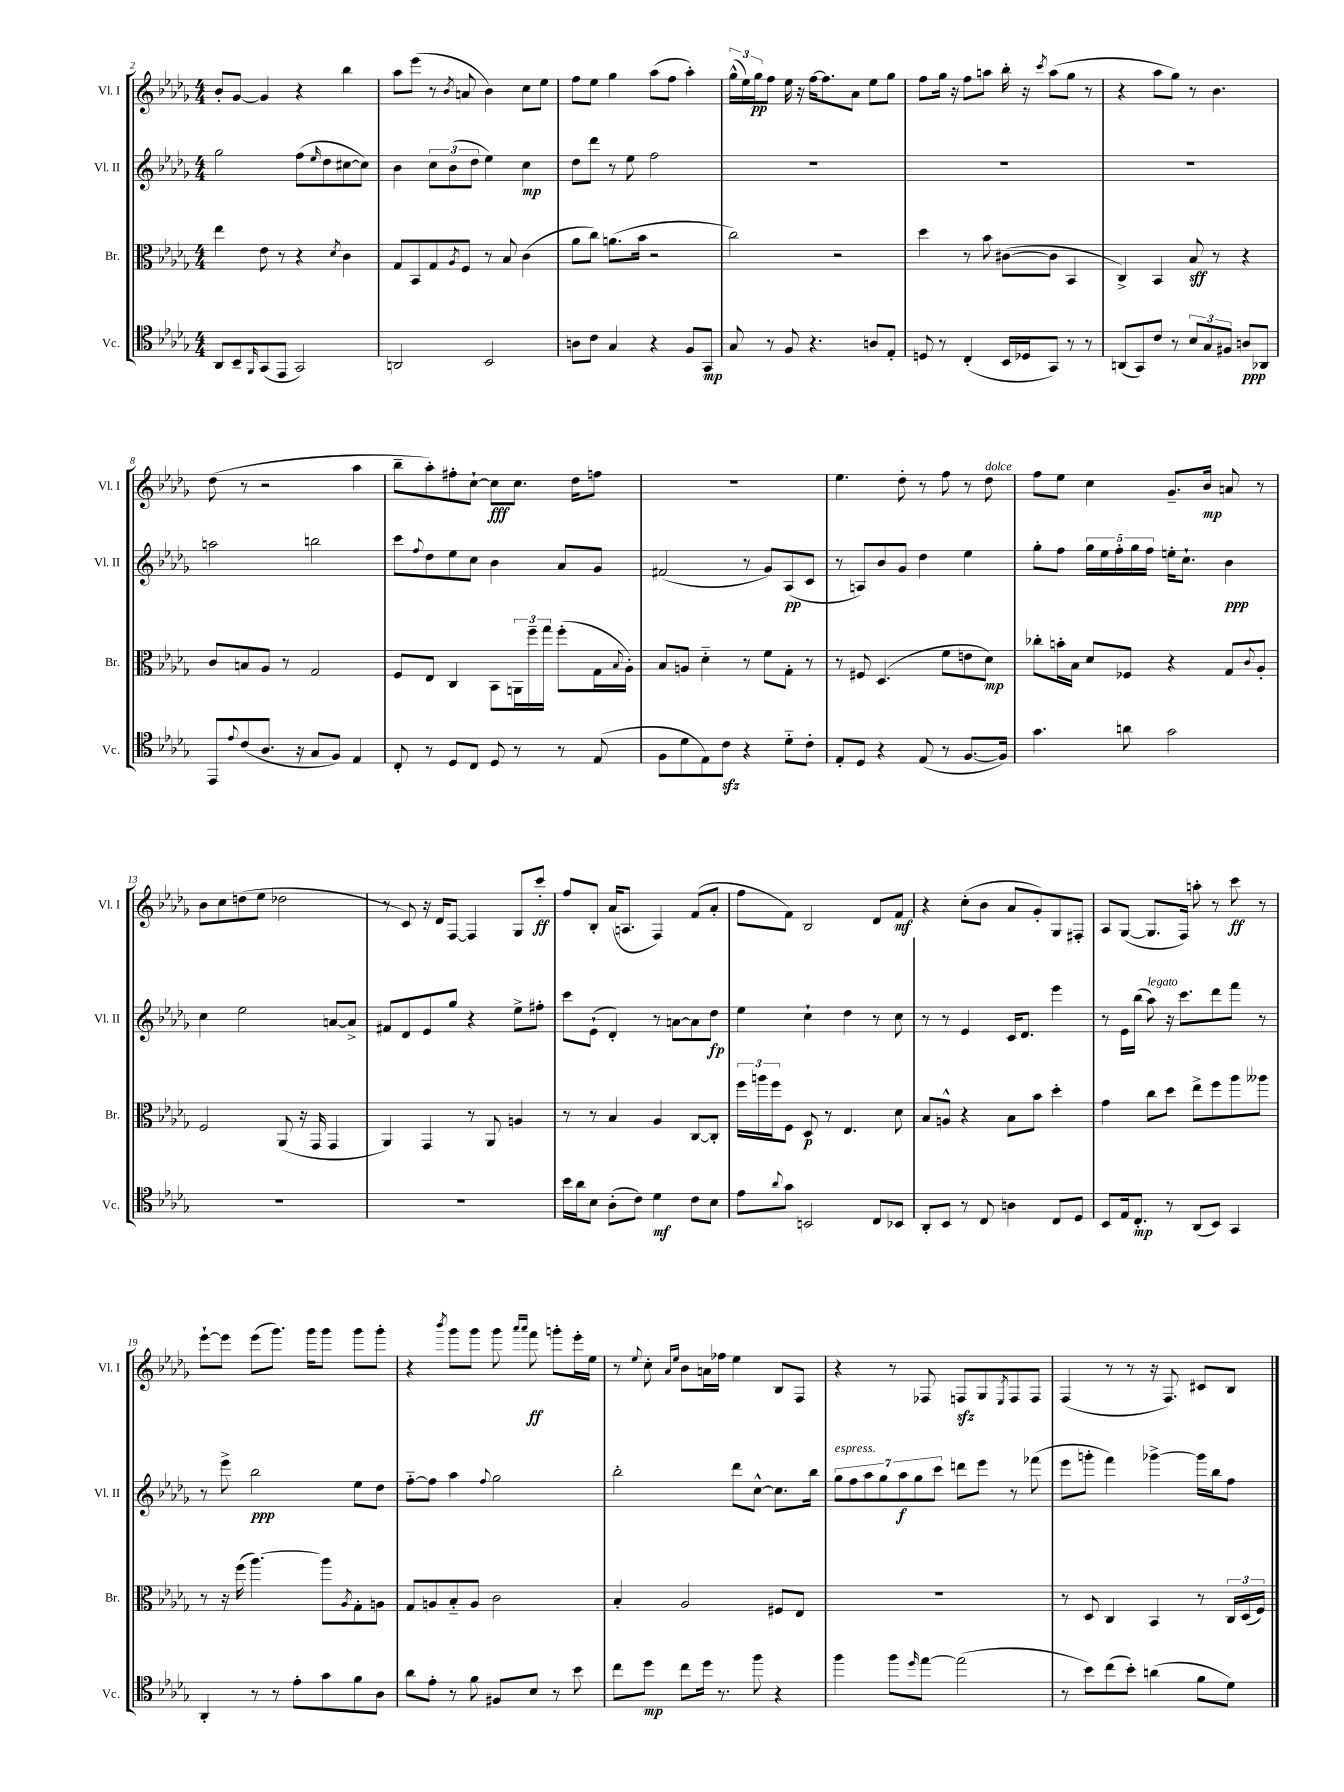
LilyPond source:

<<
\new StaffGroup <<
\new Staff = "s0" \with { instrumentName = "Vl. I" shortInstrumentName = "Vl. I" } {
    \clef treble \key des \major \numericTimeSignature \time 4/4
    bes'8-. ges'8~ ges'4 r4 bes''4 |
    aes''8 ees'''8( r8 \acciaccatura { bes'8 } a'8 bes'4) c''8 ees''8 |
    f''8 ees''8 ges''4 aes''8( f''8 aes''4-.) |
    \tuplet 3/2 { ges''16-^( ees''16) ges''16\pp } f''8 ees''16 r16 f''16~ f''8. aes'8 ees''8 ges''8 |
    f''8 ges''16 r16 f''8 a''8 bes''16-. r16 \acciaccatura { c'''8 } a''8( ges''8 r8 |
    r4 aes''8 ges''8) r8 bes'4. |
    des''8( r8 r2 aes''4 |
    bes''8-- aes''8-.) fis''8-. c''8~-! c''8\fff c''8. des''16 f''8 |
    R1 |
    ees''4. des''8-. r8 f''8 r8 des''8^\markup { \italic "dolce" } |
    f''8 ees''8 c''4 ges'8.-- bes'16\mp a'8 r8 |
    bes'8 c''8 d''8( ees''8 des''2 |
    r8 c'8) r16 des'16 f8~ f4 ges8 c'''8-.\ff |
    f''8 bes8-. aes'16( a8. f4) f'8( aes'8-. |
    f''8 f'8) bes2 des'8 f'8\mf |
    r4 c''8-.( bes'8 aes'8 ges'8-.) ges8 fis8-. |
    aes8 ges8~( ges8. f16) a''8-. r8 c'''8\ff r8 |
    ees'''8~-! ees'''8 ees'''8( ges'''8.) ges'''16 ges'''8 ges'''8 ges'''8-. |
    r4 \acciaccatura { bes'''8 } ges'''8 ges'''8 ges'''8 \grace { aes'''16 aes'''16 } f'''8\ff g'''8-. ees'''16-. ees''16 |
    r8 \appoggiatura { ees''8 } c''8-. \grace { aes'16 ees''16 } bes'8 a'16 fes''16 ees''4 bes8 f8 |
    r4 r8 fes8 f8\sfz ges8 \acciaccatura { ees8 } f8 f8 |
    f4( r8 r8 r16 f8.) cis'8 bes8 \bar "|." |
}
\new Staff = "s1" \with { instrumentName = "Vl. II" shortInstrumentName = "Vl. II" } {
    \clef treble \key des \major \numericTimeSignature \time 4/4
    ges''2 f''8( \grace { ees''16 } des''8 cis''8~ cis''8) |
    bes'4 \tuplet 3/2 { c''8 bes'8( des''8 } ees''4) c''4\mp |
    des''8 des'''8 r8 ees''8 f''2 |
    R1 |
    R1 |
    R1 |
    a''2 b''2 |
    c'''8 \appoggiatura { f''8 } des''8 ees''8 c''8 bes'4 aes'8 ges'8 |
    fis'2( r8 ges'8) aes8\pp( c'8 |
    r8 a8) bes'8 ges'8 des''4 ees''4 |
    ges''8-. f''8 \tuplet 5/4 { ges''16 ees''16 f''16-. ges''16 f''16 } e''16-. c''8.-! bes'4\ppp |
    c''4 ees''2 a'8~ a'8-> |
    fis'8 des'8 ees'8 ges''8 r4 ees''8-> fis''8-. |
    c'''8 ees'8-!( des'4-.) r8 a'8~ a'8 des''8\fp |
    ees''4 c''4-! des''4 r8 c''8 |
    r8 r8 ees'4 c'16 des'8. ees'''4 |
    r8 ees'16 bes''16( aes''8^\markup { \italic "legato" }) r16 c'''8. des'''8 f'''8 r8 |
    r8 ees'''8-> bes''2\ppp ees''8 des''8 |
    f''8~-_ f''8 aes''4 \appoggiatura { f''8 } ges''2 |
    bes''2-. des'''8 c''8~-^ c''8. bes''16 |
    \tuplet 7/4 { ges''8^\markup { \italic "espress." } f''8 aes''8 ges''8 aes''8\f ges''8 c'''8 } d'''8 ees'''8 r8 fes'''8( |
    ees'''8 g'''8-. f'''4) ges'''4~-> ges'''16 bes''16 f''8 \bar "|." |
}
\new Staff = "s2" \with { instrumentName = "Br." shortInstrumentName = "Br." } {
    \clef alto \key des \major \numericTimeSignature \time 4/4
    ees''4 ees'8 r8 r4 \acciaccatura { des'8 } c'4 |
    ges8 bes,8 ges8 \acciaccatura { aes8 } f8 r8 bes8 c'4( |
    aes'8 c''8) a'8.( bes'16 r2 |
    c''2) r2 |
    des''4 r8 bes'8 cis'8~( cis'8 bes,4 |
    c4->) bes,4 bes8\sff r8 r4 |
    c'8 b8 aes8 r8 ges2 |
    f8 ees8 c4 bes,8 \tuplet 3/2 { a,16 f''16-- ges''16 } f''8-.( ges16 \appoggiatura { bes8 } aes16-.) |
    bes8 a8 des'4-_ r8 f'8 ges8-. r8 |
    r8 fis8 des4.( f'8 e'8 des'8\mp) |
    ces''8-. b'16-. bes16 des'8 fes8 r4 ges8 \appoggiatura { c'8 } aes8-. |
    f2 aes,8( r16 ges,16 ges,4 |
    aes,4) ges,4 r8 aes,8 a4 |
    r8 r8 bes4 aes4 c8~ c8-. |
    \tuplet 3/2 { f''16 a''16 f''16 } f8 des8\p r8 ees4. des'8 |
    bes8 a8-^ r4 bes8 bes'8 des''4-. |
    ges'4 c''8 des''8 ees''8-> f''8 aes''8 aeses''8 |
    r8 r16 f''16( aes''4.~) aes''8 \acciaccatura { aes8 } ges8-. a8 |
    ges8 a8 bes8-_ a8 c'2 |
    bes4-. aes2 fis8 ees8 |
    R1 |
    r8 des8 c4 bes,4 r8 \tuplet 3/2 { c16 des16( f16) } \bar "|." |
}
\new Staff = "s3" \with { instrumentName = "Vc." shortInstrumentName = "Vc." } {
    \clef tenor \key des \major \numericTimeSignature \time 4/4
    aes,8 bes,8-- \grace { f,16 } ges,8( ees,8 ges,2) |
    a,2 bes,2 |
    a8 c'8 ges4 r4 f8 ges,8\mp |
    ges8 r8 f8 r4. a8 ees8-. |
    d8 r8 c4-.( bes,16 des16 ges,8) r8 r8 |
    a,8( ges,8) c'8 r8 \tuplet 3/2 { bes8 ges8 fis8 } a8\ppp aes,8 |
    ees,8 \appoggiatura { ees'8 } c'8( aes8. r16 ges8 f8) ees4 |
    c8-. r8 des8 c8 des8 r8 r8 ees8( |
    f8 des'8 ees8) c'8\sfz r4 des'8-_ c'8-. |
    ees8-. des8 r4 ees8( r8 f8.~ f16) |
    ges'4. a'8 ges'2 |
    R1 |
    R1 |
    bes'16 aes'16 bes8 aes8-.( c'8) des'4\mf c'8 bes8 |
    ees'8 \appoggiatura { aes'8 } ges'8 b,2 c8 bes,8 |
    aes,8-. bes,8 r8 c8 a4 c8 des8 |
    bes,8 ees16 c8.-.\mp r8 aes,8( bes,8) ges,4 |
    aes,4-. r8 r8 ees'8-. ges'8 f'8 aes8 |
    aes'8 ees'8-. r8 f'8 fis8 bes8 r8 bes'8 |
    c''8 des''8\mp c''8 des''16 r8. f''8 r4 |
    f''4 f''8 \grace { des''16 } ees''8~ ees''2( |
    r8 bes'8) c''8( bes'8-.) a'4( f'8 des'8) \bar "|." |
}
>>
>>
\layout { \context { \Score currentBarNumber = #2 } }
